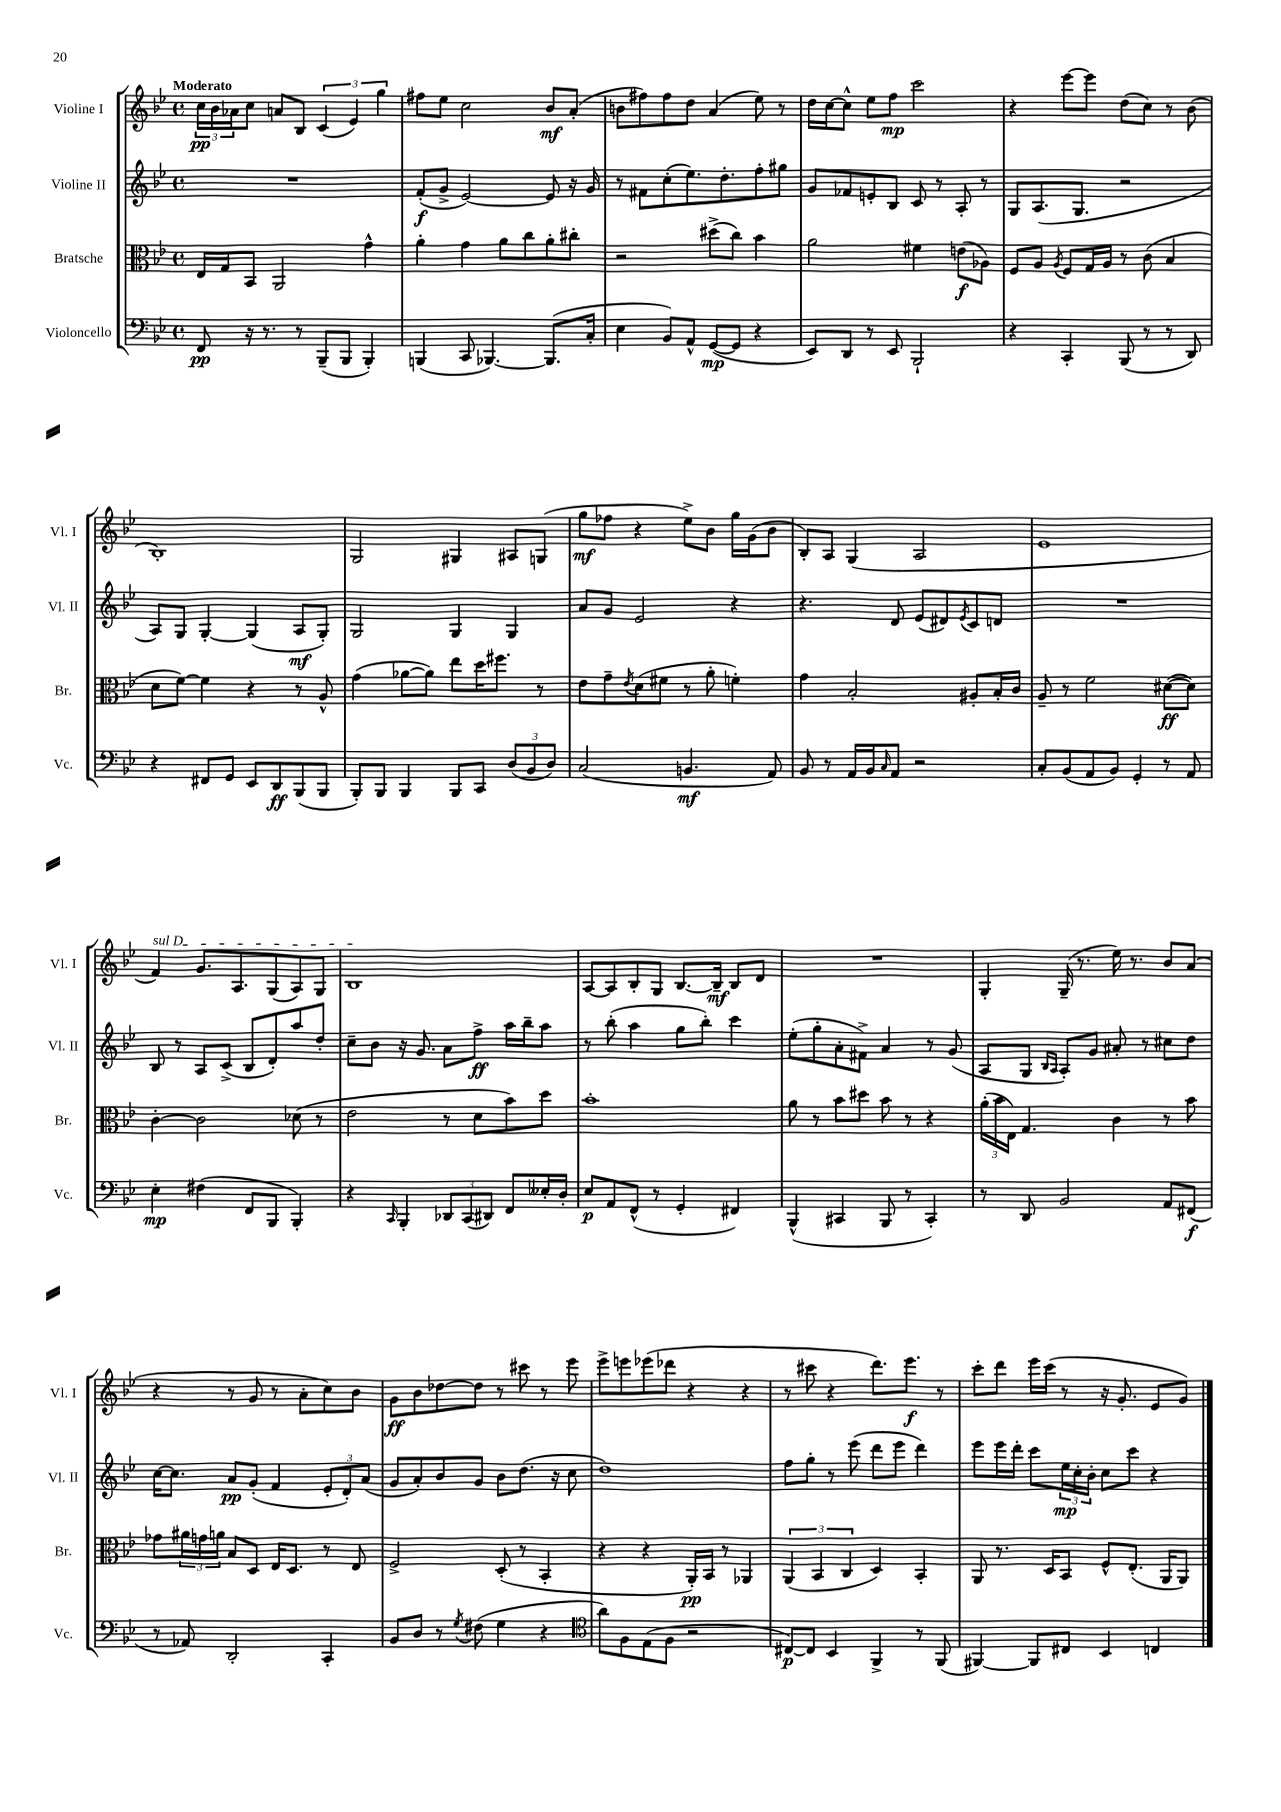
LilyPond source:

<<
\new StaffGroup <<
\new Staff = "s0" \with { instrumentName = "Violine I" shortInstrumentName = "Vl. I" } {
    \clef treble \key bes \major \defaultTimeSignature \time 4/4 \tempo "Moderato"
    \tuplet 3/2 { c''16\pp bes'16 aes'16 } c''8 a'8 bes8 \tuplet 3/2 { c'4( ees'4) g''4 } |
    fis''8 ees''8 c''2 bes'8\mf a'8-.( |
    b'8 fis''8) fis''8 d''8 a'4( ees''8) r8 |
    d''16 c''16~ c''8-^ ees''8 f''8\mp c'''2 |
    r4 ees'''8~ ees'''8 d''8( c''8) r8 bes'8( |
    bes1-.) |
    g2 gis4 ais8 g8( |
    g''8\mf fes''8 r4 ees''8->) bes'8 g''16 g'16( bes'8 |
    bes8-.) a8 g4( a2 |
    ees'1 |
    \once \override TextSpanner.bound-details.left.text = \markup { \italic "sul D" } f'4\startTextSpan) g'8. a8. g8( a8) g8 |
    bes1\stopTextSpan |
    a8~ a8 bes8-. g8 bes8.~ bes16--\mf bes8 d'8 |
    R1 |
    g4-. g16--( r8. ees''16) r8. bes'8 a'8( |
    r4 r8 g'8 r8 a'8-. c''8) bes'8 |
    g'8\ff bes'8 des''8~ des''8 r8 cis'''8 r8 ees'''8 |
    ees'''8-> e'''8 ees'''8( des'''8 r4 r4 |
    r8 cis'''8 r4 d'''8.) ees'''8.\f r8 |
    c'''8-. d'''8 ees'''16 c'''16( r8 r16 g'8.-. ees'8 g'8) \bar "|." |
}
\new Staff = "s1" \with { instrumentName = "Violine II" shortInstrumentName = "Vl. II" } {
    \clef treble \key bes \major \defaultTimeSignature \time 4/4
    R1 |
    f'8-.\f( g'8-> ees'2~) ees'8 r16 g'16 |
    r8 fis'8 c''8-.( ees''8.) d''8.-. f''8-. gis''8 |
    g'8 fes'8 e'8-. bes8 c'8 r8 a8-. r8 |
    g8 a8.( g8. r2 |
    a8) g8 g4~-. g4( a8\mf g8-.) |
    g2 g4 g4 |
    a'8 g'8 ees'2 r4 |
    r4. d'8 ees'8( dis'8) \acciaccatura { ees'8 } c'8 d'8 |
    R1 |
    bes8 r8 a8 c'8->( bes8 d'8-.) a''8 d''8-. |
    c''8-- bes'8 r16 g'8. a'8 f''8->\ff a''16 bes''16-- a''8 |
    r8 bes''8-.( a''4 g''8 bes''8-.) c'''4 |
    ees''8-.( g''8-. a'8-. fis'8->) a'4 r8 g'8( |
    a8 g8 \grace { bes16 a16 } a8-.) g'8 ais'8-. r8 cis''8 d''8 |
    c''16~ c''8. a'8\pp g'8-.( f'4 \tuplet 3/2 { ees'8-. d'8-.) a'8( } |
    g'8 a'8-.) bes'8 g'8 bes'8 d''8.( r16 c''8 |
    d''1) |
    f''8 g''8-. r8 ees'''8( d'''8 ees'''8 d'''4) |
    ees'''8 ees'''16 d'''16-. c'''8 \tuplet 3/2 { ees''16\mp c''16-. bes'16-. } c''8 c'''8 r4 \bar "|." |
}
\new Staff = "s2" \with { instrumentName = "Bratsche" shortInstrumentName = "Br." } {
    \clef alto \key bes \major \defaultTimeSignature \time 4/4
    ees16 g16 bes,8 a,2 g'4-^ |
    a'4-. g'4 a'8 c''8 a'8-. cis''8-. |
    r2 dis''8->( c''8) bes'4 |
    a'2 fis'4 e'8\f( aes8) |
    f8 a8 \acciaccatura { a8 } f8 g16 a16 r8 c'8( bes4 |
    d'8 f'8~) f'4 r4 r8 a8-^ |
    g'4( aes'8~ aes'8) ees''8 d''16 fis''8. r8 |
    ees'8 g'8-- \acciaccatura { ees'8 } d'8( fis'8 r8 a'8-. f'4-.) |
    g'4 bes2-. ais8-. bes16-. c'16 |
    a8-- r8 f'2 dis'8~\ff( dis'8) |
    c'4~-. c'2 des'8( r8 |
    ees'2 r8 d'8 bes'8) d''8 |
    bes'1-. |
    a'8 r8 bes'8 dis''8 bes'8 r8 r4 |
    \tuplet 3/2 { a'16-.( bes'16 ees16) } g4. c'4 r8 bes'8 |
    ges'8 \tuplet 3/2 { ais'16 g'16 a'16 } bes8 d8 ees16 d8. r8 ees8 |
    f2-> d8-.( r8 bes,4-. |
    r4 r4 a,16-.\pp) bes,16 r8 aes,4 |
    \tuplet 3/2 { a,4( bes,4 c4 } d4) bes,4-. |
    a,8 r8. d16 bes,8 f8-^ ees8.-.( a,16 a,8) \bar "|." |
}
\new Staff = "s3" \with { instrumentName = "Violoncello" shortInstrumentName = "Vc." } {
    \clef bass \key bes \major \defaultTimeSignature \time 4/4
    f,8\pp r16 r8. r8 bes,,8--( bes,,8 bes,,4-.) |
    b,,4( c,8 bes,,4.~) bes,,8.( c16-. |
    ees4 bes,8) a,8-^ g,8~\mp( g,8 r4 |
    ees,8) d,8 r8 ees,8 bes,,2-! |
    r4 c,4-. bes,,8( r8 r8 d,8) |
    r4 fis,8 g,8 ees,8 d,8\ff bes,,8( bes,,8 |
    bes,,8-.) bes,,8 bes,,4 bes,,8 c,8 \tuplet 3/2 { d8( bes,8 d8) } |
    c2( b,4.\mf a,8) |
    bes,8 r8 a,16 bes,16 \grace { c16 } a,8 r2 |
    c8-. bes,8( a,8 bes,8) g,4-. r8 a,8 |
    ees4-.\mp fis4( f,8 bes,,8 bes,,4-.) |
    r4 \grace { c,16 } bes,,4-. \tuplet 3/2 { des,8 c,8( dis,8) } f,8 eeses16-. d16-. |
    ees8\p a,8 f,8-^( r8 g,4-. fis,4) |
    bes,,4-^( cis,4 bes,,8 r8 cis,4-.) |
    r8 d,8 bes,2 a,8 fis,8\f( |
    r8 aes,8) d,2-. c,4-. |
    bes,8 d8 r8 \acciaccatura { g8 } fis8( g4 r4 |
    \clef tenor a'8) f8 ees8( f8 r2 |
    cis8~\p) cis8 bes,4 f,4-> r8 f,8( |
    fis,4~) fis,8 cis8 bes,4 c4 \bar "|." |
}
>>
>>
\layout { \context { \Score \remove "Bar_number_engraver" } }
